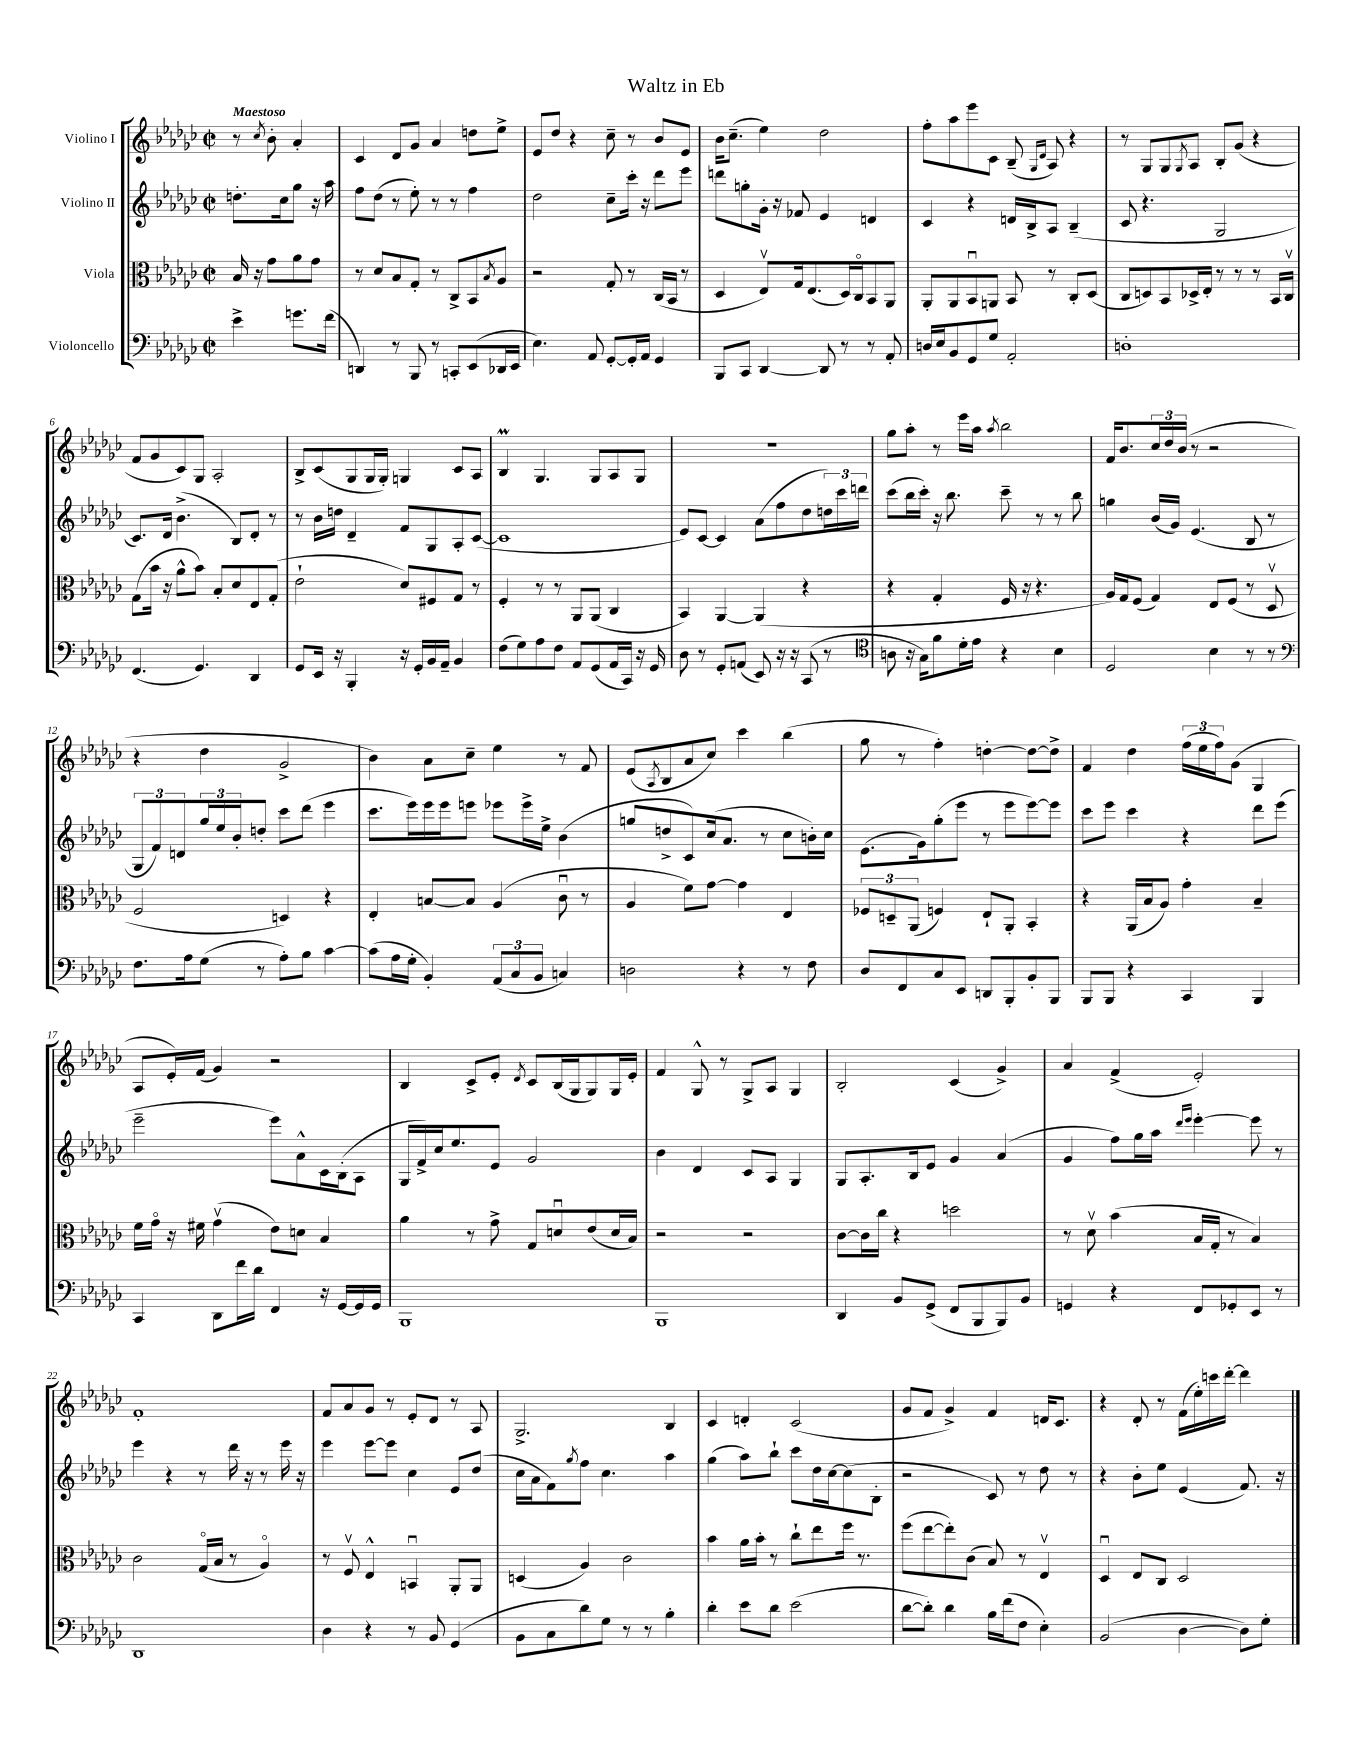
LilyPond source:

\header { title = "Waltz in Eb" }
<<
\new StaffGroup <<
\new Staff = "s0" \with { instrumentName = "Violino I" } {
    \clef treble \key ges \major \defaultTimeSignature \time 2/2 \partial 2 \tempo "Maestoso"
    r8 \acciaccatura { ces''8 } bes'8-. aes'4-. |
    ces'4 des'8 ges'8 aes'4 d''8 ees''8-> |
    ees'8 des''8 r4 ces''8-- r8 bes'8 ees'8 |
    bes'16 ces''8.--( ees''4) des''2 |
    f''8-. aes''8 ees'''8 ces'8 bes8--( \grace { ges16 des'16 } aes8) r4 |
    r8 ges8 ges8 \acciaccatura { ges8 } aes8 bes8-. ges'8( r4 |
    f'8 ges'8 ces'8) ges8 aes2-. |
    bes8-> ces'8( ges8 ges16 ges16-.) g4 ces'8 aes8 |
    bes4\prall ges4. ges8 aes8 ges8 |
    R1 |
    ges''8 aes''8-. r8 ees'''16 aes''16 \acciaccatura { aes''8 } bes''2 |
    f'16 bes'8. \tuplet 3/2 { ces''16 des''16 bes'16( } r8 r2 |
    r4 des''4 ges'2-> |
    bes'4) aes'8 ces''8-- ees''4 r8 f'8 |
    ees'8( \acciaccatura { aes8 } bes8 aes'8 ces''8) ces'''4 bes''4( |
    ges''8 r8 f''4-.) d''4~-. d''8~ d''8-> |
    f'4 des''4 \tuplet 3/2 { f''16( ees''16 f''16) } ges'8( ges4 |
    aes8 ees'16-.) f'16( ges'4) r2 |
    bes4 ces'8-> ees'8-. \acciaccatura { des'8 } ces'8 bes16( ges16 ges8) ges16 ees'16-. |
    f'4 ges8-^ r8 ges8-> aes8 ges4 |
    bes2-. ces'4( ges'4->) |
    aes'4 f'4->( ees'2-.) |
    f'1-. |
    f'8 aes'8 ges'8 r8 ees'8-. des'8 r8 aes8 |
    ges2.-> bes4 |
    ces'4 d'4-. ces'2( |
    ges'8 f'8 ges'4->) f'4 d'16 ces'8. |
    r4 des'8-. r8 f'16( ees''16-.) c'''16 des'''16~-. des'''4 \bar "|." |
}
\new Staff = "s1" \with { instrumentName = "Violino II" } {
    \clef treble \key ges \major \defaultTimeSignature \time 2/2 \partial 2
    d''8.-. ces''16 ges''8 r16 aes''16 |
    f''8 des''8( r8 ees''8-.) r8 r8 f''4 |
    des''2 ces''8-- ces'''16-. r16 des'''8 ees'''8 |
    d'''8 g''8-. ges'16-. r16 fes'8 ees'4 d'4 |
    ces'4 r4 d'16 bes16-> aes8 bes4--( |
    ces'8 r4. ges2 |
    ces'8.) des'16 bes'4.->( bes8) des'8-. r8 |
    r8 bes'16 d''16 des'4-- f'8 ges8 aes8-. ces'8~( |
    ces'1 |
    ees'8) ces'8~ ces'4 aes'8( f''8 des''8 \tuplet 3/2 { d''16) ces'''16 d'''16 } |
    ces'''8( bes''16 ces'''16-.) r16 bes''8. ces'''8-- r8 r8 bes''8 |
    g''4 bes'16( ges'16) ees'4.( bes8 r8 |
    \tuplet 3/2 { ges8 f'8) d'8 } \tuplet 3/2 { ges''16 ees''16 bes'16-. } d''8-. ces'''8 des'''8( ees'''4 |
    ces'''8. ees'''16) ees'''16 ees'''16 e'''8 ees'''8 ees'''16-> ees''16-> bes'4( |
    g''8 d''8-> ces'8) ces''16( aes'8. r8 ces''8 b'16-.) ces''16 |
    ees'8.( ges'16) ges''8-.( ees'''8 r8 ees'''8 ees'''8~) ees'''8 |
    ces'''8 ees'''8 ces'''4 r4 des'''8 ees'''8( |
    ees'''2-- ees'''8) aes'8-^ ces'16 bes16-.( aes8 |
    ges16 f'16->) ces''16 ees''8. ees'8 ges'2 |
    bes'4 des'4 ces'8 aes8 ges4 |
    ges8 aes8.-. bes16 ees'8 ges'4 aes'4( |
    ges'4 f''8) ges''16 aes''16 \grace { des'''16 ees'''16 } ees'''4~-. ees'''8 r8 |
    ees'''4 r4 r8 des'''16 r16 r8 ees'''16 r16 |
    ees'''4 ees'''8~ ees'''8 ces''4 ees'8 des''8( |
    ces''16 aes'16 f'8) \acciaccatura { ges''8 } f''8 ces''4. aes''4 |
    ges''4( aes''8) bes''8-! ces'''8 des''16 ces''16~ ces''8( bes8-. |
    r2 ces'8) r8 des''8 r8 |
    r4 bes'8-. ees''8 ees'4( f'8.) r16 \bar "|." |
}
\new Staff = "s2" \with { instrumentName = "Viola" } {
    \clef alto \key ges \major \defaultTimeSignature \time 2/2 \partial 2
    bes16 r16 ges'8 aes'8 ges'8 |
    r8 des'8 bes8 ges8-. r8 ces8-> bes,8 \acciaccatura { bes8 } aes8 |
    r2 ges8-. r8 ces16( bes,16 r8 |
    des4 ees8\upbow) ges16 ees8.( des16) ces16\flageolet bes,8 aes,8 |
    aes,8-. aes,8 bes,8\downbow a,8 bes,8 r8 ces8-. des8( |
    ces8 d8) bes,8 des16-> ees16-. r8 r8 r8 bes,16 ces16\upbow |
    ges8( bes'16 r16 aes'8-^ bes'8) bes8-. des'8 ees8 ges8-.( |
    ees'2-! des'8) fis8 ges8 r8 |
    f4-. r8 r8 aes,8 aes,8( ces4 |
    bes,4) aes,4~ aes,4( r4 |
    r4 ges4-. f16 r16 r4. |
    aes16) ges16 f8( ges4) ees8 f8( r8 des8\upbow |
    f2 d4) r4 |
    ees4-. b8~ b8 aes4( ces'8\downbow r8 |
    aes4 f'8) ges'8~ ges'4 ees4 |
    \tuplet 3/2 { fes8 d8-- aes,8( } f4) ees8-! aes,8-. bes,4-. |
    r4 aes,16( bes16 aes8) ges'4-. bes4-- |
    f'16 ges'16\flageolet r16 fis'16 ges'4\upbow( ees'8) d'8 bes4 |
    aes'4 r8 ges'8-> ges8 d'8\downbow ees'8( d'16 bes16) |
    r2 r2 |
    ces'8~ ces'16 ces''16 r4 d''2 |
    r8 des'8\upbow bes'4( bes16 ges16-. r8 bes4) |
    ces'2 ges16\flageolet( bes16 r8 aes4\flageolet) |
    r8 f8\upbow ees4-^ b,4\downbow aes,8-. aes,8 |
    d4( aes4) ces'2 |
    bes'4 aes'16 bes'16-. r8 ces''8-! ees''8 f''16 r8. |
    f''8( ees''8~ ees''8-.) ces'8( bes8) r8 ees4\upbow |
    des4\downbow ees8 ces8 des2 \bar "|." |
}
\new Staff = "s3" \with { instrumentName = "Violoncello" } {
    \clef bass \key ges \major \defaultTimeSignature \time 2/2 \partial 2
    ees'4-> g'8. f'16( |
    d,4) r8 bes,,8 r8 c,8-. ees,8( des,16 ees,16 |
    ees4.) aes,8 ges,8~-. ges,16-. aes,16 ges,4 |
    bes,,8 ces,8 des,4~ des,8 r8 r8 aes,8-. |
    d16 ees16 bes,8 ges,8 ges8 aes,2-. |
    d1-. |
    f,4.( ges,4.) des,4 |
    ges,8 ees,16 r16 bes,,4-. r16 ges,16-. bes,16 aes,16-- bes,4 |
    f8( ges8) aes8 f8 aes,8 ges,8( aes,16 ces,16) r16 ges,16 |
    des8 r8 ges,8-. a,8( ees,8) r16 r16 ces,8( r8 |
    \clef tenor a8 r16 ges16) f'8 des'16-. ees'16 r4 bes4 |
    des2 bes4 r8 r8 |
    \clef bass f8. aes16 ges8( r8 aes8-.) bes8 ces'4~ |
    ces'8( aes16 ges16-. bes,4-.) \tuplet 3/2 { aes,8( ces8 bes,8 } c4) |
    d2 r4 r8 f8 |
    des8 f,8 ces8 ees,8 d,8 bes,,8-. bes,8-. bes,,8 |
    bes,,8 bes,,8 r4 ces,4 bes,,4 |
    ces,4 des,8 f'16 des'16 f,4 r16 ges,16~ ges,16 ges,16 |
    bes,,1 |
    bes,,1 |
    des,4 bes,8 ges,8->( f,8 bes,,8 bes,,8) bes,8 |
    g,4 r4 f,8 ges,8-. ees,8 r8 |
    des,1 |
    des4 r4 r8 bes,8 ges,4( |
    bes,8 ces8 des'8) ges8 r8 r8 bes4-. |
    des'4-. ees'8 des'8 ees'2( |
    des'8~ des'8-.) des'4 bes16 f'16( f8 ees4-.) |
    bes,2( des4~ des8) ges8-. \bar "|." |
}
>>
>>
